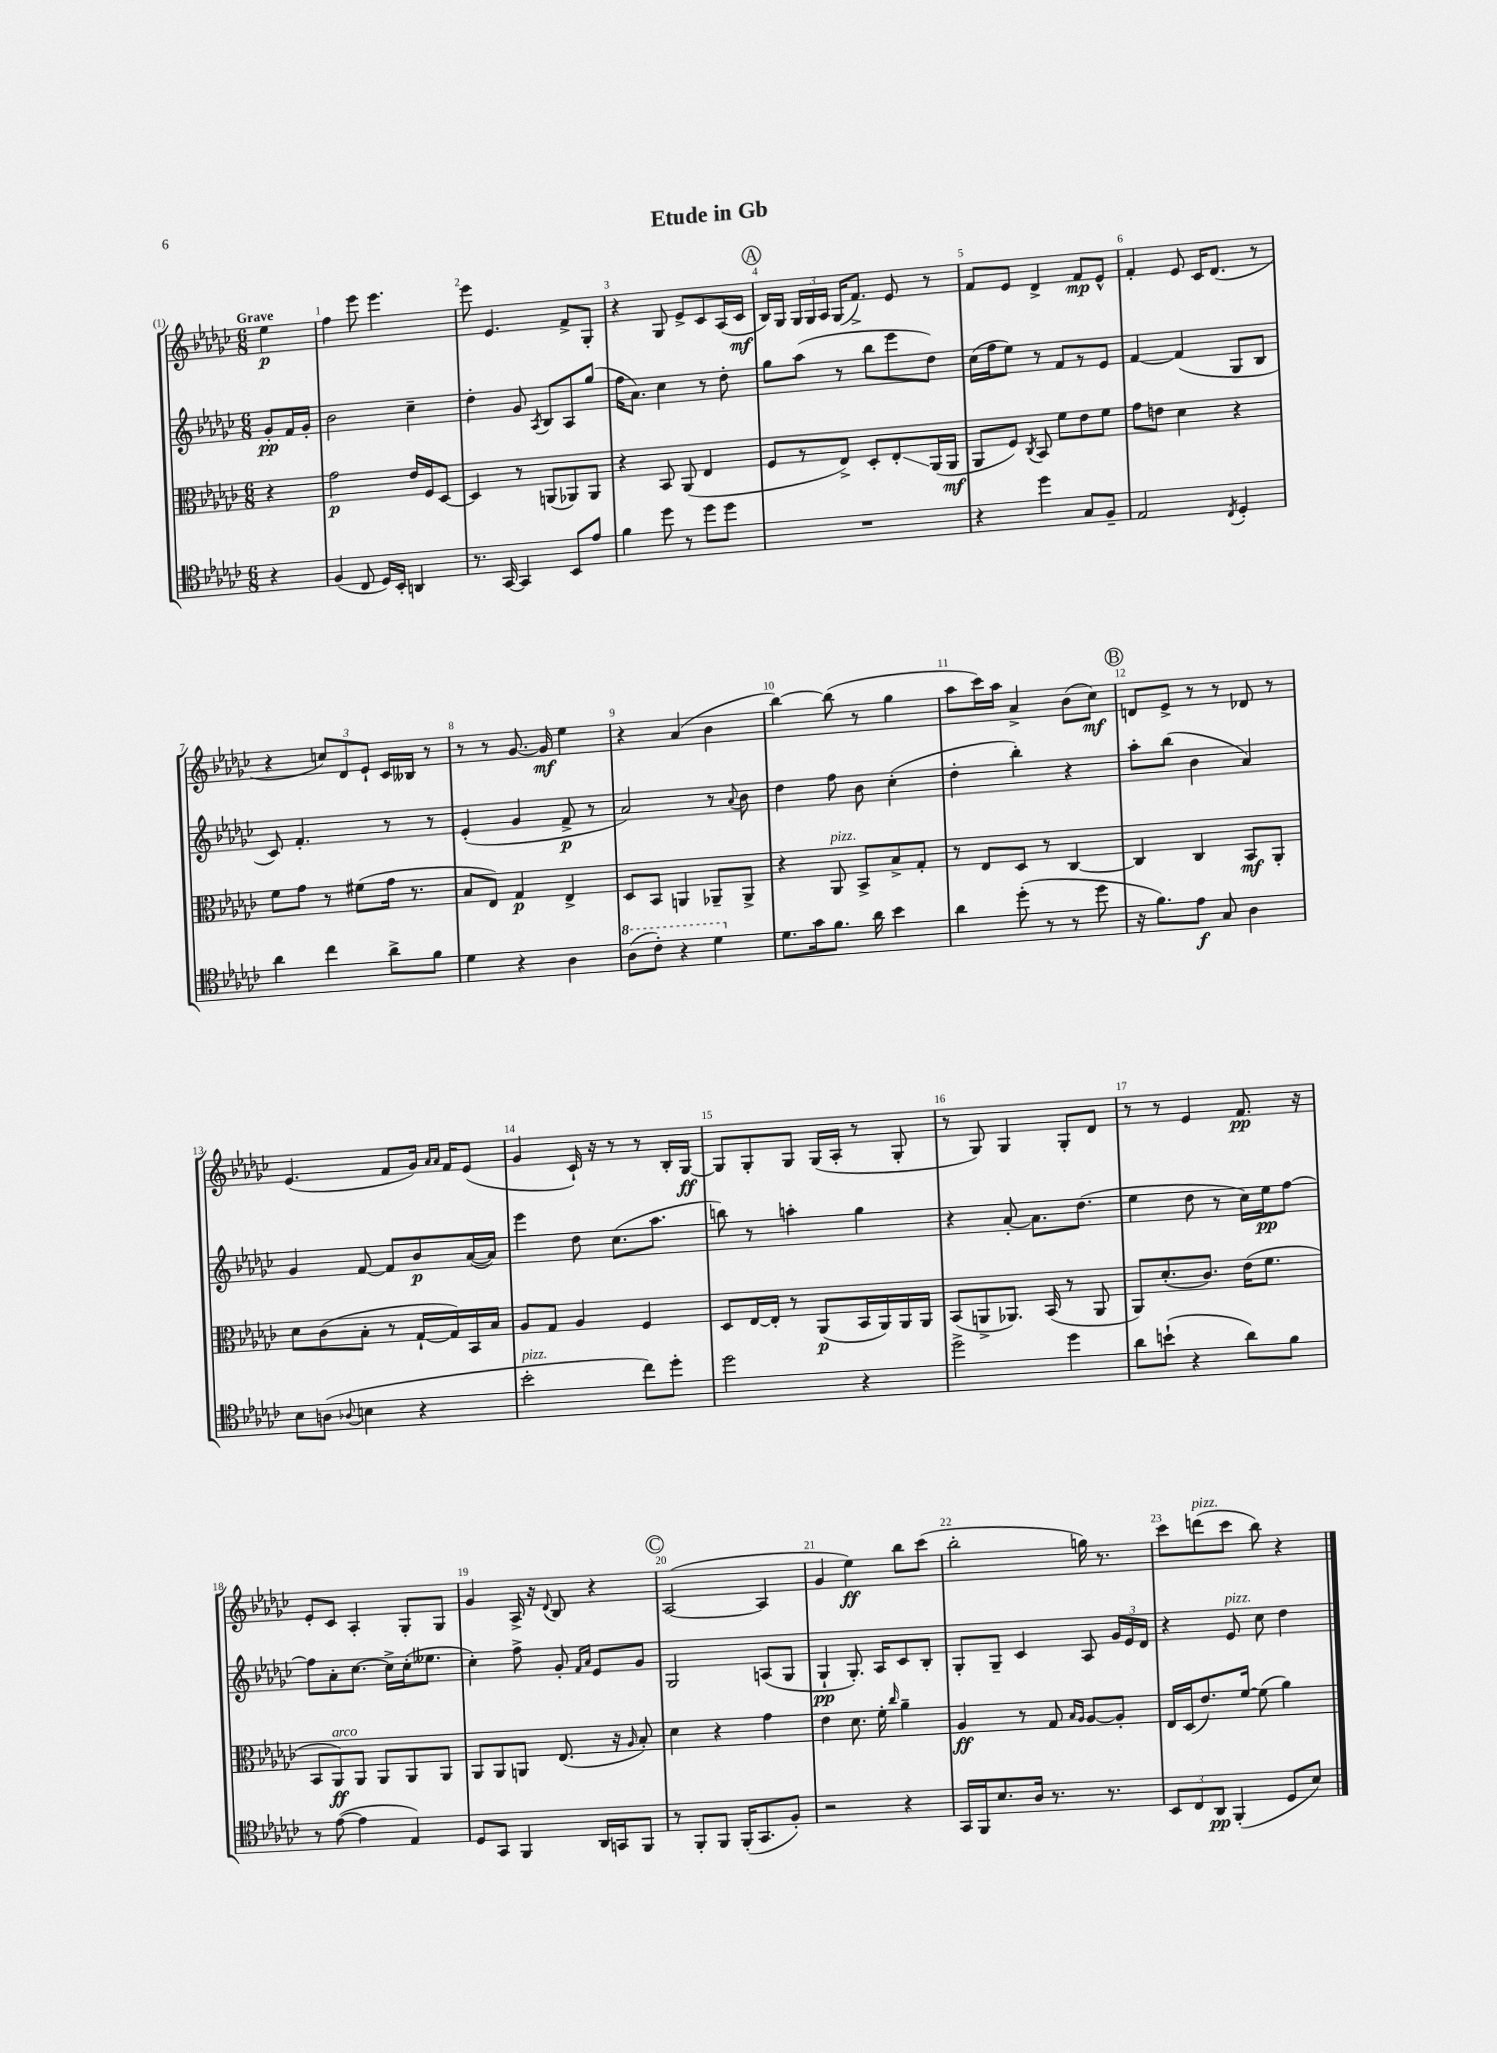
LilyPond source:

\header { title = "Etude in Gb" }
<<
\new StaffGroup <<
\new Staff = "s0" {
    \clef treble \key ges \major \numericTimeSignature \time 6/8 \partial 4 \tempo "Grave"
    \autoBeamOff ees''4\p |
    f''4 ees'''8 ees'''4. |
    ees'''8 ees'4. f'8[-> ges8]-. |
    r4 ges8 ees'8[-> ces'8 aes16( ces'16]\mf |
    \mark \markup { \circle "A" } bes16[) ges16] \tuplet 3/2 { ges16[ ges16 aes16] } ges16[( f'8.]->) ees'8 r8 |
    f'8[ ees'8] des'4-> f'8[\mp ees'8]-^ |
    f'4-. ees'8 ces'16[ des'8.]( r8 |
    r4 \tuplet 3/2 { c''8[) des'8 ees'8]-! } ces'16[ beses16] r8 |
    r8 r8 ges'8.~ ges'16\mf ees''4 |
    r4 aes'4( bes'4 |
    bes''4~) bes''8( r8 ges''4 |
    aes''8[ ces'''16) aes''16] aes'4-> bes'8[( ces''8]\mf) |
    \mark \markup { \circle "B" } d'8[ ees'8]-> r8 r8 des'8 r8 |
    ees'4.( f'8[ ges'16]) \grace { aes'16[ aes'16] } f'16[ ees'8]( |
    ges'4 ces'16-!) r16 r8 r8 bes16[-. ges16]~\ff |
    ges8[ ges8-. ges8] ges16[( aes16]-. r8 ges8-. |
    r8 ges8) ges4 ges8[-. des'8] |
    r8 r8 ees'4 f'8.\pp r16 |
    ees'8[-. ces'8] aes4-. ges8[-. ges8] |
    ges'4 aes16-> r16 \appoggiatura { des'8 } bes8 r4 |
    \mark \markup { \circle "C" } aes2~( aes4 |
    ges'4 ees''4\ff) bes''8[ ces'''8]( |
    bes''2-. g''16) r8. |
    ces'''8[ d'''8^\markup { \italic "pizz." }( ces'''8] bes''8) r4 \bar "|." |
}
\new Staff = "s1" {
    \clef treble \key ges \major \numericTimeSignature \time 6/8 \partial 4
    \autoBeamOff ges'8[-.\pp f'16 ges'16]-. |
    bes'2 ces''4-- |
    des''4-. ges'8 \acciaccatura { aes8 } bes8[ aes8 ges''8]( |
    f''16[ aes'8.]) ces''4 r8 des''8-. |
    \mark \markup { \circle "A" } ges''8[ aes''8]( r8 bes''8[ ees'''8 des''8]) |
    ces''16[( f''16 ees''8]) r8 f'8[ r8 ees'8] |
    f'4~ f'4( ges8[ bes8] |
    ces'8) f'4.-. r8 r8 |
    ees'4-.( ges'4 f'8->\p r8 |
    aes'2) r8 \appoggiatura { aes'8 } bes'8 |
    des''4 f''8 bes'8 ces''4-.( |
    des''4-. bes''4-.) r4 |
    \mark \markup { \circle "B" } aes''8[-. bes''8]( bes'4 aes'4) |
    ges'4 f'8~ f'8[ bes'8\p aes'16~( aes'16]) |
    ees'''4 des''8 ces''8.[( aes''8.] |
    b''8) r8 a''4-. ges''4 |
    r4 aes'8~-. aes'8.[ des''8.]( |
    ees''4 des''8 r8 ces''16[) ees''16\pp f''8]~ |
    f''8[ aes'8-. ces''8.]~ ces''16[-> ces''16-.( eeses''8.] |
    ces''4-.) f''8-> ges'8-. \grace { f'16[ aes'16] } ees'8[ ges'8] |
    \mark \markup { \circle "C" } ges2 a8[( ges8] |
    ges4-!\pp ges8.-.) aes16[ ces'8 bes8]-. |
    ges8[-. ges8]-- ces'4 aes8 \tuplet 3/2 { ges'16[ ees'16 des'16] } |
    r4 ees'8^\markup { \italic "pizz." } ces''8 des''4 \bar "|." |
}
\new Staff = "s2" {
    \clef alto \key ges \major \numericTimeSignature \time 6/8 \partial 4
    \autoBeamOff r4 |
    ges'2\p ees'16[ f16 des8]~ |
    des4 r8 a,8[( aes,8) aes,8] |
    r4 bes,8 aes,8( ees4 |
    \mark \markup { \circle "A" } f8[ r8 ees8]->) des8[-. ees8-.\glissando aes,16( aes,16]\mf |
    aes,8[ f8]) \acciaccatura { ces8 } bes,8 f'8[ ees'8 f'8] |
    ges'8[ e'8] des'4 r4 |
    f'8[ ges'8] r8 fis'8[( ges'16] r8. |
    bes8[ ees8]) ges4\p ees4-> |
    des8[ bes,8] a,4 aes,8[-- aes,8]-> |
    r4 aes,8^\markup { \italic "pizz." } bes,8[-> bes8-> ges8]-. |
    r8 ees8[ des8] r8 ces4~ |
    \mark \markup { \circle "B" } ces4 ces4 bes,8[\mf aes,8]-. |
    des'8[ ces'8( bes8]-. r8 ges16[~-! ges16) bes,16 bes16] |
    aes8[ ges8] aes4 f4 |
    des8[ ees16~ ees16]-. r8 aes,8[\p( bes,16 aes,16) aes,16 aes,16] |
    bes,8[( a,8-> aes,8.]) bes,16( r8 aes,8 |
    aes,8[) des'8.-.( ces'8.]) ees'16[( f'8.] |
    bes,8[ aes,8\ff^\markup { \italic "arco" }) aes,8] aes,8[ aes,8 aes,8] |
    aes,8[ aes,8 a,8] ees8.( r16 \grace { aes16 } bes8-.) |
    \mark \markup { \circle "C" } des'4 r4 ges'4 |
    ees'4 des'8. f'16-. \grace { ces''16 } aes'4-- |
    aes4\ff r8 ges8 \grace { bes16[ aes16] } aes8[~ aes8]-. |
    ees16[ des16( ees'8.) f'16]~ f'8( aes'4) \bar "|." |
}
\new Staff = "s3" {
    \clef tenor \key ges \major \numericTimeSignature \time 6/8 \partial 4
    \autoBeamOff r4 |
    f4( ces8 des16[) bes,16]-. a,4 |
    r8. ges,16~ ges,4 bes,8[ ees'8] |
    f'4 des''8 r8 des''8[ des''8] |
    \mark \markup { \circle "A" } R2. |
    r4 des''4 ges8[ f8]-- |
    ees2 \acciaccatura { ces8 } des4-. |
    aes'4 ces''4 aes'8[-> f'8] |
    des'4 r4 aes4 |
    \ottava #1 aes'8[( ces''8]-.) r4 des''4 \ottava #0 |
    des'8.[ ges'16 f'8.] aes'16 bes'4 |
    aes'4 des''8-.( r8 r8 des''8 |
    \mark \markup { \circle "B" } r16 f'8.[) ees'8]\f ges8 aes4 |
    bes8[ a8]( \appoggiatura { aes8 } b4 r4 |
    bes'2-.^\markup { \italic "pizz." } ces''8[) des''8]-. |
    des''2 r4 |
    des''2-> des''4 |
    aes'8[ b'8]-!( r4 aes'8[) f'8] |
    r8 ees'8~( ees'4 ees4) |
    des8[ ges,8] f,4 aes,16[ g,16 f,8] |
    \mark \markup { \circle "C" } r8 f,8[-. f,8] f,16[-.( ges,8. f8]-.) |
    r2 r4 |
    ges,16[ f,16 bes8. aes16] r8. r8. |
    \tuplet 3/2 { bes,8[ ces8 aes,8]\pp } f,4-.( des8[ bes8]) \bar "|." |
}
>>
>>
\layout { \context { \Score \override BarNumber.break-visibility = ##(#f #t #t) barNumberVisibility = #all-bar-numbers-visible } }
